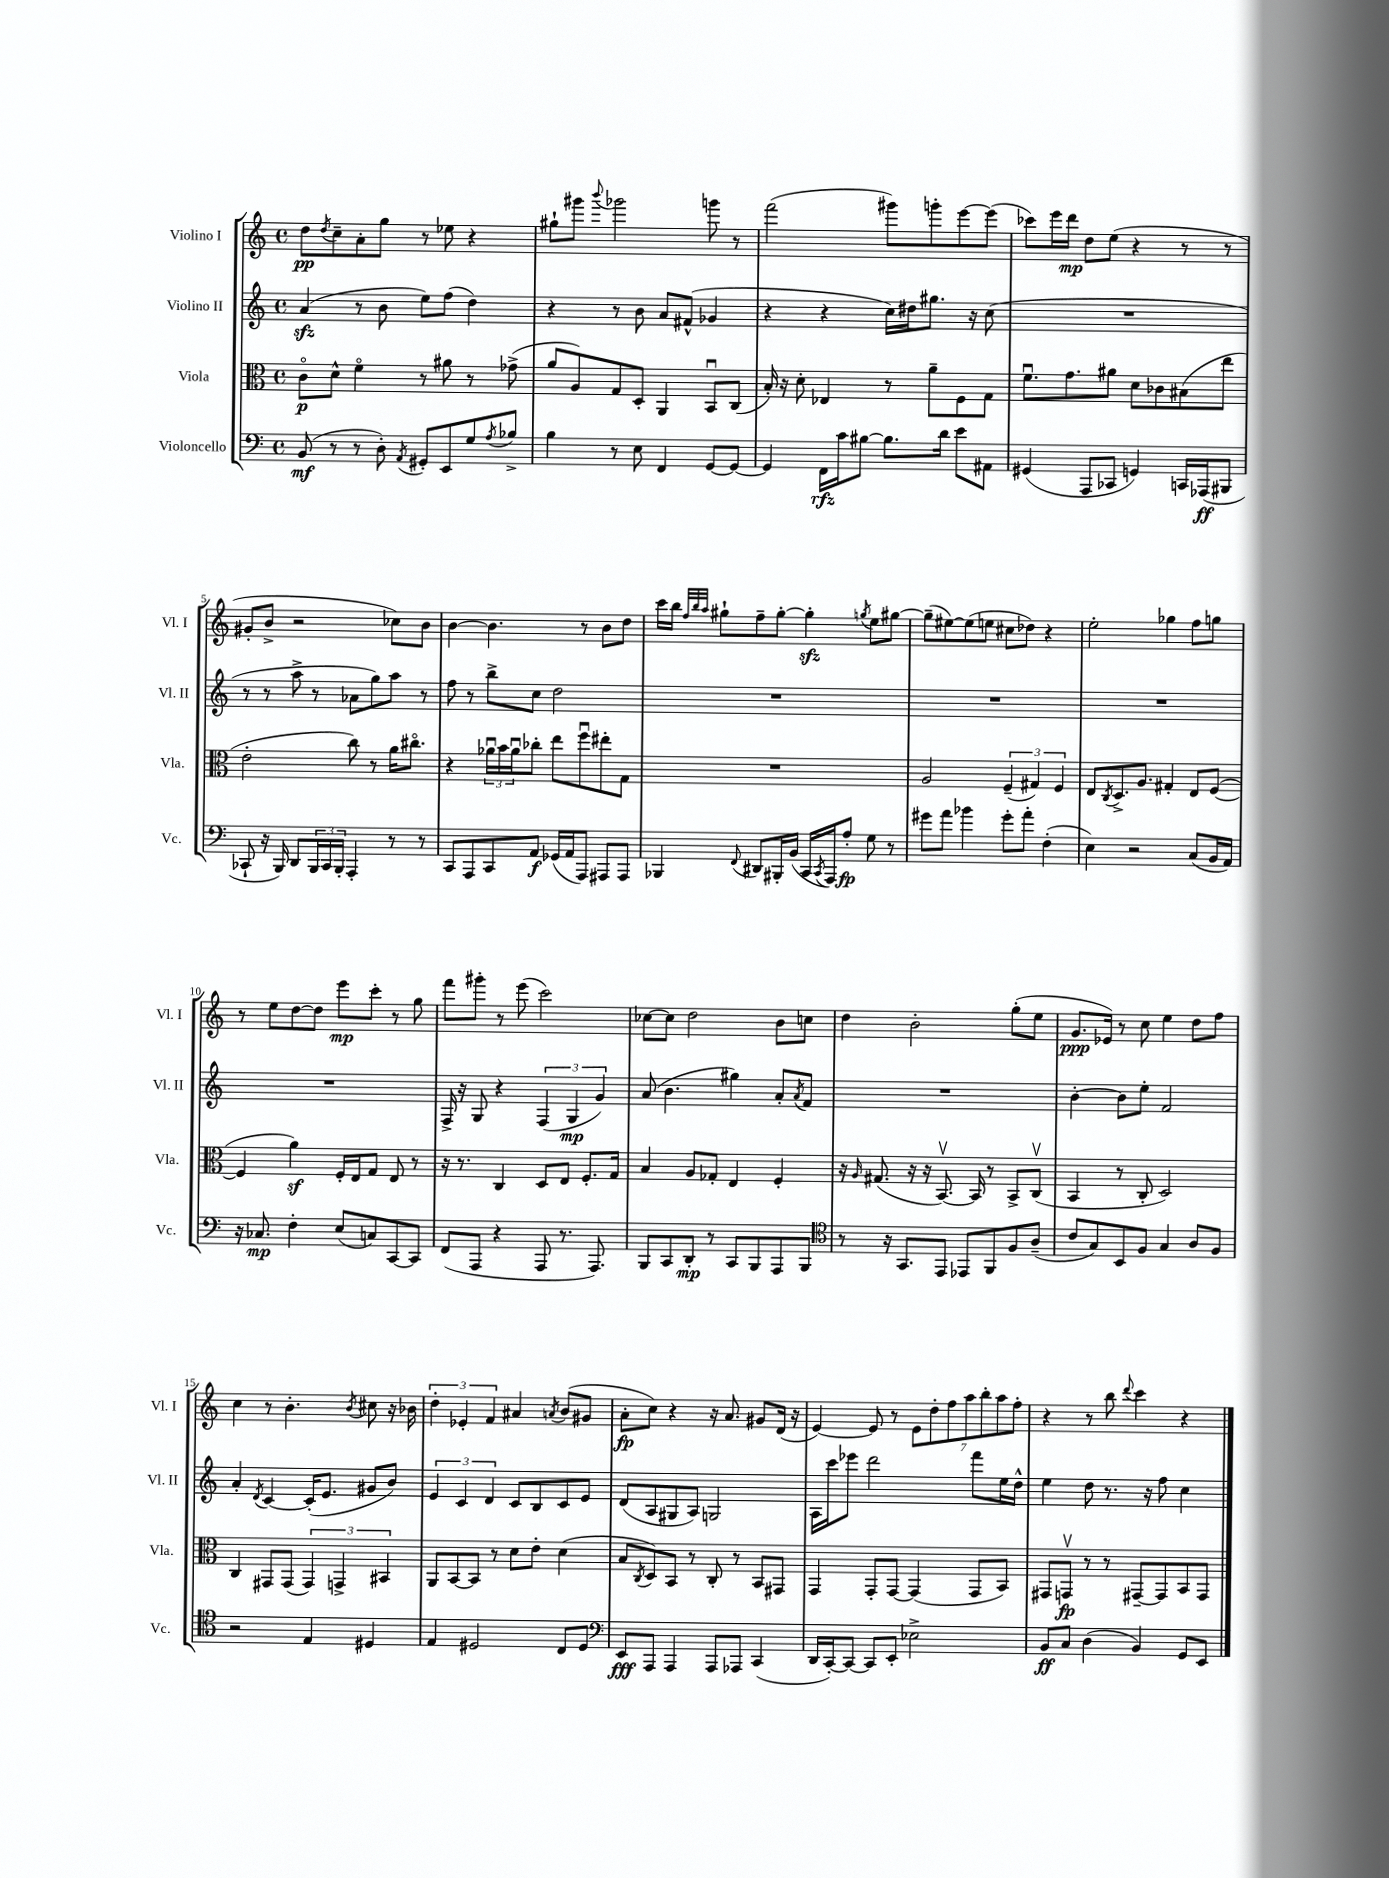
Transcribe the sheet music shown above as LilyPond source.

<<
\new StaffGroup <<
\new Staff = "s0" \with { instrumentName = "Violino I" shortInstrumentName = "Vl. I" } {
    \clef treble \key c \major \defaultTimeSignature \time 4/4
    d''8\pp \acciaccatura { d''8 } c''8-- a'8-. g''8 r8 ees''8 r4 |
    gis''8-! gis'''8 \appoggiatura { b'''8 } ges'''2 g'''8 r8 |
    f'''2( gis'''8) g'''8-. e'''8~ e'''8( |
    ces'''8) e'''16 d'''16\mp d''8 e''8( r4 r8 r8 |
    gis'8-. b'8-> r2 ces''8) b'8 |
    b'4~ b'4. r8 b'8 d''8 |
    c'''16 b''16 \grace { f''32 b''32 a''32 } gis''8-! f''8-- gis''8~-. gis''4-.\sfz \acciaccatura { g''8 } e''8 gis''8~ |
    gis''8--( eis''8~) eis''8( e''8 cis''8 des''8) r4 |
    e''2-. ges''4 f''8 g''8 |
    r8 e''8 d''8~ d''8 e'''8\mp c'''8-. r8 g''8 |
    f'''8 gis'''8-. r8 e'''8( c'''2) |
    ces''8~ ces''8 d''2 b'8 c''8 |
    d''4 b'2-. g''8-.( e''8 |
    g'8.\ppp ees'16) r8 c''8 e''4 d''8 f''8 |
    c''4 r8 b'4.-. \acciaccatura { b'8 } cis''8 r16 bes'16 |
    \tuplet 3/2 { d''4-. ees'4-. f'4 } ais'4 \acciaccatura { a'8 } b'8( gis'8 |
    a'8-.\fp c''8) r4 r16 a'8. gis'8 d'16( r16 |
    e'4~) e'8 r8 \tuplet 7/4 { e'8 d''8-. f''8 a''8 b''8-. a''8 f''8-. } |
    r4 r8 b''8 \appoggiatura { d'''8 } c'''4 r4 \bar "|." |
}
\new Staff = "s1" \with { instrumentName = "Violino II" shortInstrumentName = "Vl. II" } {
    \clef treble \key c \major \defaultTimeSignature \time 4/4
    a'4\sfz( r8 b'8 e''8) f''8( d''4) |
    r4 r8 b'8 a'8 fis'8-^( ges'4 |
    r4 r4 c''16) dis''16 gis''8. r16 c''8( |
    R1 |
    r8 r8 a''8-> r8 aes'8 g''8) a''8 r8 |
    f''8 r8 b''8-> c''8 d''2 |
    R1 |
    R1 |
    R1 |
    R1 |
    f16-> r16 g8 r4 \tuplet 3/2 { f4( g4\mp g'4) } |
    a'8( b'4. gis''4) a'8-. \acciaccatura { a'8 } f'8 |
    R1 |
    b'4~-. b'8 e''8-. f'2 |
    a'4-. \acciaccatura { d'8 } c'4~ c'16-.( e'8. gis'8 b'8) |
    \tuplet 3/2 { e'4 c'4 d'4 } c'8 b8 c'8 e'8 |
    d'8( a8 gis8 a8) g2 |
    a16 c'''16 ees'''8 d'''2 f'''8 e''16 d''16-^ |
    e''4 d''8 r8. r16 f''8 c''4 \bar "|." |
}
\new Staff = "s2" \with { instrumentName = "Viola" shortInstrumentName = "Vla." } {
    \clef alto \key c \major \defaultTimeSignature \time 4/4
    c'8\flageolet\p d'8-^ f'4\flageolet r8 ais'8 r8 ges'8->( |
    a'8 a8) g8 d8-. a,4 b,8\downbow c8( |
    b16-.) r16 d'8-. ees4 r8 a'8-- f8 g8 |
    f'8.\downbow g'8. ais'8 d'8 ces'8 bis8( e''8 |
    e'2-. c''8) r8 a'16 cis''8.\flageolet |
    r4 \tuplet 3/2 { aes'16\downbow b'16 aes'16\downbow } ces''8-. e''8 f''8\downbow eis''8-. g8 |
    R1 |
    a2 \tuplet 3/2 { f4--( gis4) f4 } |
    e8 \acciaccatura { c8 } d8.-> a8. gis4-. e8 f8~( |
    f4 a'4\sf) f16-. e16 g8 e8 r8 |
    r16 r8. c4 d8 e8 f8.-. g16 |
    b4 a8 ges8-. e4 f4-. |
    r16 \grace { a16 } gis8.( r16 r16 b,8.~\upbow) b,16 r8 b,8-> c8\upbow( |
    b,4 r8 c8-. d2) |
    c4 gis,8 gis,8( \tuplet 3/2 { gis,4) g,4-> bis,4 } |
    a,8 b,8~ b,8 r8 d'8 e'8-. d'4( |
    b8 \acciaccatura { c8 } d8) b,8 r8 c8-. r8 b,8 gis,8 |
    g,4 g,8-. g,8~ g,4( g,8 b,8) |
    gis,8 g,8\upbow\fp r8 r8 gis,8~-- gis,8 b,8 gis,8 \bar "|." |
}
\new Staff = "s3" \with { instrumentName = "Violoncello" shortInstrumentName = "Vc." } {
    \clef bass \key c \major \defaultTimeSignature \time 4/4
    b,8\mf( r8 r8 d8-.) \acciaccatura { a,8 } gis,8-. e,8 g8 \acciaccatura { a8 } bes8-> |
    b4 r8 e8 f,4 g,8~ g,8~ |
    g,4 f,16\rfz c'16 bis8~ bis8. d'16 e'8 ais,8 |
    gis,4( a,,8 ces,8 g,4) c,16 aes,,16\ff( bis,,8 |
    ces,8-! r16 b,,16) d,8 \tuplet 3/2 { b,,16 ces,16 b,,16-. } a,,4-. r8 r8 |
    c,8 a,,8 c,8 a,8\f ges,16( a,16 a,,8) ais,,8 ais,,8 |
    bes,,4 \appoggiatura { f,8 } dis,8 bis,,16-. b,16( c,16 \acciaccatura { c,8 } a,,16) a8-.\fp g8 r8 |
    gis'8 a'8 bes'4 gis'8-. a'8-. f4-.( |
    e4) r2 c8( b,16 a,16) |
    r16 ces8.\mp f4-. e8( c8) c,8~ c,8 |
    f,8( a,,8 r4 a,,8 r8. a,,8.) |
    b,,8 c,8 d,8-.\mp r8 c,8 b,,8 a,,8 b,,8 |
    \clef tenor r8 r16 g,8. e,8 ees,8 f,8 f8 a8--( |
    c'8 g8) b,8 f8 g4 a8 f8 |
    r2 e4 dis4 |
    e4 dis2 c8 dis8 |
    \clef bass e,8\fff a,,8 a,,4 a,,8 aes,,8 c,4( |
    d,16 c,16~-.) c,8~ c,8 e,8-. ees2-> |
    b,8\ff c8 d4( b,4) g,8 e,8 \bar "|." |
}
>>
>>
